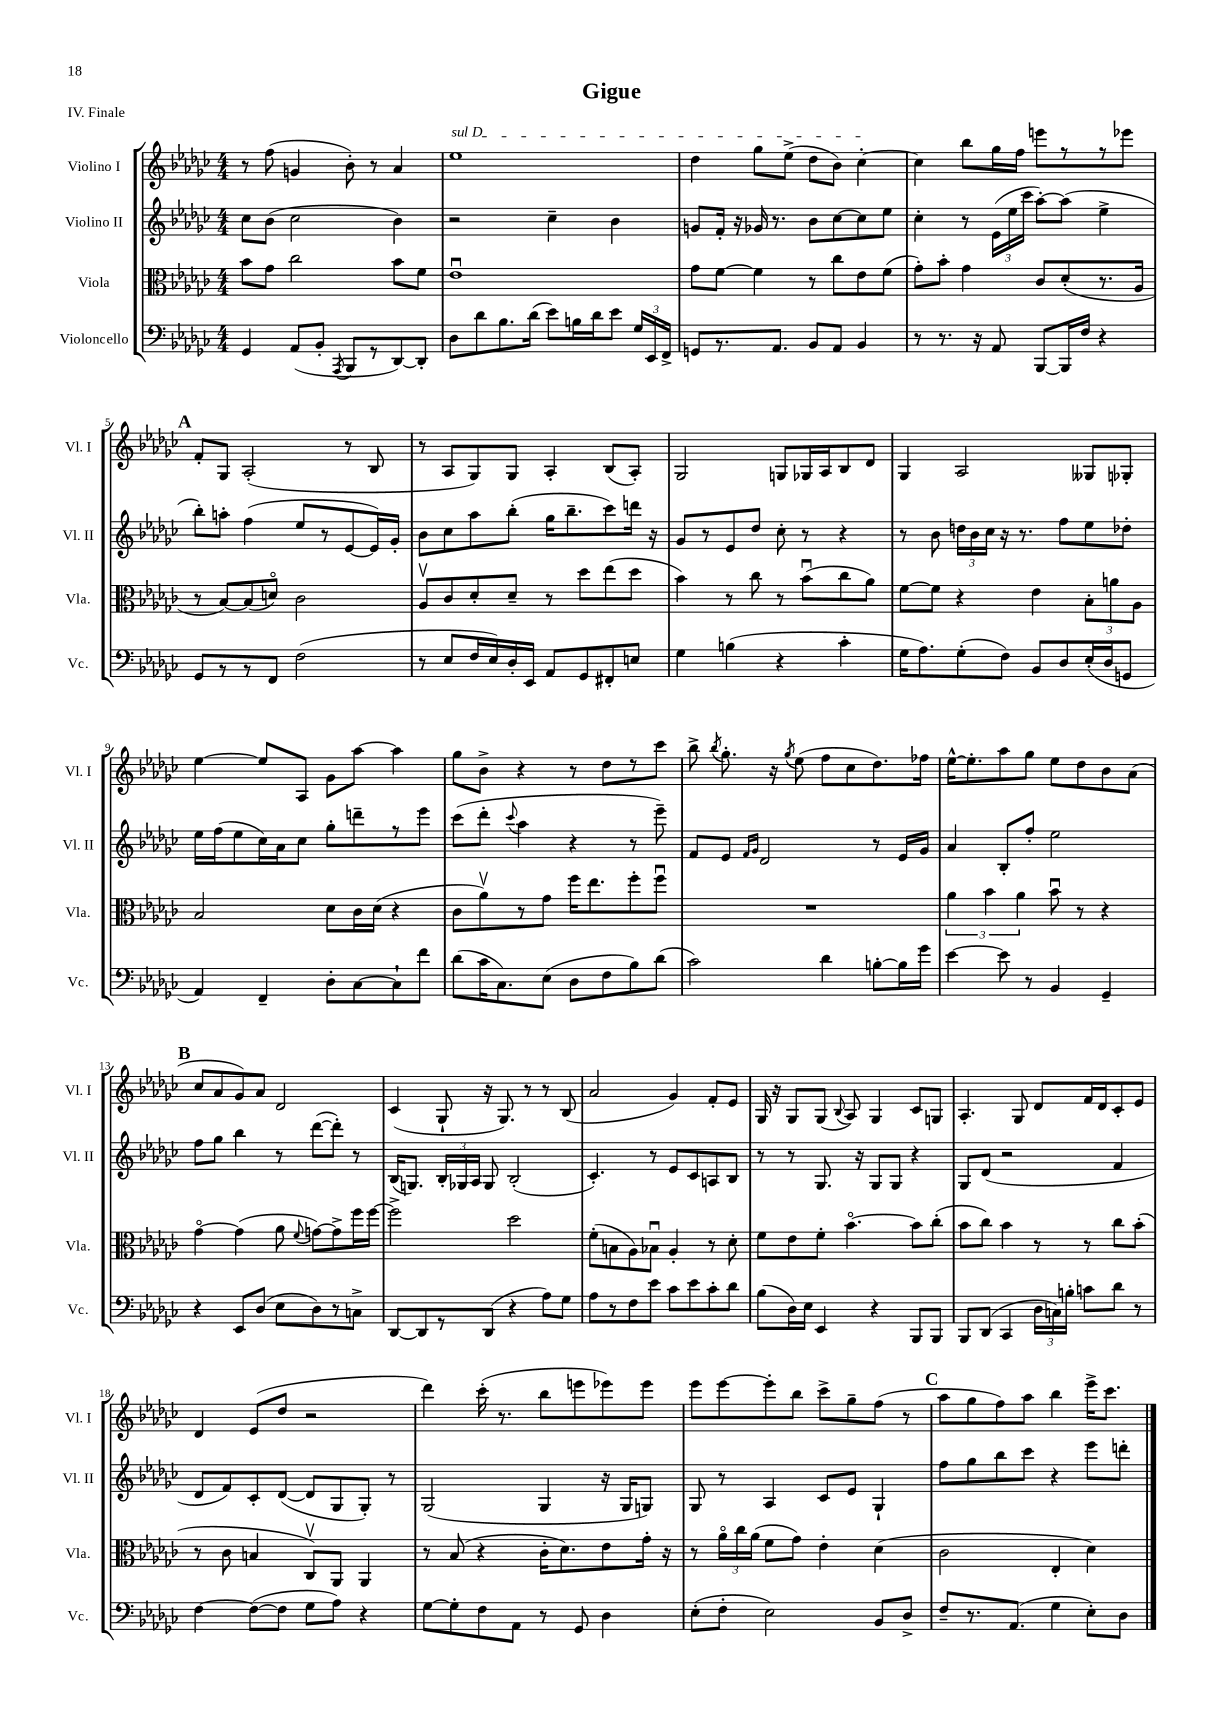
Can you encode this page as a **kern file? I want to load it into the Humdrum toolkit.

**kern	**kern	**kern	**kern
*staff4	*staff3	*staff2	*staff1
*clefF4	*clefC3	*clefG2	*clefG2
*k[b-e-a-d-g-c-]	*k[b-e-a-d-g-c-]	*k[b-e-a-d-g-c-]	*k[b-e-a-d-g-c-]
*M4/4	*M4/4	*M4/4	*M4/4
4GG-	8b-	8cc-	8r
.	8g-	(8b-	(8ff
(8AA-	2cc-	2cc-	4g
8BB-'	.	.	.
8qAAA-	.	.	.
8BBB-	.	.	8b-')
8r	.	.	8r
[8DD-)	8b-	4b-)	4a-
8DD-']	8f	.	.
=	=	=	=
8D-	1e-u	2r	1ee-
8d-	.	.	.
8.B-	.	.	.
(16d-	.	.	.
8e-)	.	4cc-~	.
16B	.	.	.
16d-	.	.	.
8e-	.	4b-	.
24G-	.	.	.
24EE-	.	.	.
24FF^	.	.	.
=	=	=	=
8GG	8g-	8g	4dd-
8.r	[8f	16f'	.
.	.	16r	.
.	4f]	16g-	8gg-
8.AA-	.	8.r	.
.	.	.	(8ee-^
8BB-	8r	8b-	8dd-
8AA-	8cc-	[8cc-	8b-)
4BB-	8e-	8cc-]	[4cc-'
.	(8f	8ee-	.
=	=	=	=
8r	8g-')	4cc-'	4cc-]
8.r	8b-'	.	.
.	4g-	8r	8bb-
16r	.	.	.
8AA-	.	(24e-	16gg-
.	.	24ee-	.
.	.	.	16ff
.	.	24ccc-	.
[8BBB-	8c-	[8aa-')	8eee
16BBB-]	(8d-'	(8aa-]	8r
16F	.	.	.
4r	8.r	4ee-^	8r
.	.	.	8eee-
.	16A-	.	.
=	=	=	=
8GG-	8r	8bb-')	8f'
8r	[8B-)	8aa'	8G-
8r	(8B-]	(4ff	(2A-'
8FF	8do)	.	.
(2F	2c-	8ee-	.
.	.	8r	.
.	.	[8e-	8r
.	.	16e-])	8B-
.	.	16g-'	.
=	=	=	=
8r	8A-v	8b-	8r
8E-	8c-	8cc-	8A-
16F	8d-'	8aa-	8G-)
16E-)	.	.	.
16D-'	8d-~	(8bb-'	8G-
16EE-	.	.	.
8AA-	8r	16gg-	4A-'
.	.	8.bb-~	.
8GG-	8dd-	.	.
8FF#'	(8ee-	8ccc-)	(8B-
8E	8dd-	16ddd	8A-')
.	.	16r	.
=	=	=	=
4G-	4b-)	8g-	2G-
.	.	8r	.
(4B	8r	8e-	.
.	8cc-	8dd-	.
4r	8r	8cc-'	8G
.	(8b-u	8r	16G-
.	.	.	16A-
4c-'	8cc-	4r	8B-
.	8a-)	.	8d-
=	=	=	=
16G-	[8f	8r	4G-
8.A-)	.	.	.
.	8f]	8b-	.
(8G-'	4r	24dd	2A-
.	.	24b-	.
.	.	24cc-	.
8F)	.	16r	.
.	.	8.r	.
8BB-	4e-	.	.
8D-	.	8ff	.
(16E-'	12B-'	8ee-	8G--
16D-	.	.	.
.	12a	.	.
8GG	.	8dd-'	8G-'
.	12A-	.	.
=	=	=	=
4AA-)	2B-	16ee-	[4ee-
.	.	(16ff	.
.	.	8ee-	.
4FF~	.	16cc-)	8ee-]
.	.	16a-	.
.	.	8cc-	8A-
8D-'	8d-	8gg-'	8g-
[8C-	16c-	8ddd~	[8aa-
.	(16d-	.	.
8C-`]	4r	8r	4aa-]
8f	.	8eee-	.
=	=	=	=
(8d-	8c-	(8ccc-	8gg-
16c-	8a-v)	8ddd-'	8b-^
8.C-)	.	.	.
.	.	8qqccc-	.
.	8r	4aa-	4r
(8E-	8g-	.	.
8D-	16ff	4r	8r
.	8.ee-	.	.
8F	.	.	8dd-
8B-)	8ff'	8r	8r
(8d-	8ffu	8eee-~)	8ccc-
=	=	=	=
2c-)	1r	8f	8bb-^
.	.	.	8qbb-
.	.	8e-	8.gg-'
.	.	16qqf	.
.	.	16qqg-	.
.	.	2d-	.
.	.	.	16r
.	.	.	8qgg-
.	.	.	(8ee-
4d-	.	.	8ff
.	.	.	8cc-
[8B'	.	8r	8.dd-)
16B]	.	16e-	.
16g-	.	16g-	16ff-
=	=	=	=
[4e-	6a-	4a-	[16ee-^^
.	.	.	8.ee-']
.	6b-	.	.
8e-]	.	8B-'	8aa-
.	6a-	.	.
8r	.	8ff'	8gg-
4BB-	8b-u	2ee-	8ee-
.	8r	.	8dd-
4GG-~	4r	.	8b-
.	.	.	(8a-
=	=	=	=
4r	[4g-o	8ff	8cc-
.	.	8gg-	8a-
8EE-	(4g-]	4bb-	8g-)
(8D-	.	.	8a-
8E-	8a-	8r	2d-
.	8qqf	.	.
8D-)	[8g)	([8ddd-	.
8r	8g^]	8ddd-'])	.
8C^	16ff	8r	.
.	[16ff	.	.
=	=	=	=
[8DD-	2ff^]	(16B-	(4c-
.	.	8.G)	.
8DD-]	.	.	.
8r	.	24B-'	8G-`
.	.	24G-	.
.	.	24A-	.
(8DD-	.	8G-	16r
.	.	.	8.G-)
4r	2dd-	(2B-'	.
.	.	.	8r
8A-)	.	.	8r
8G-	.	.	(8B-
=	=	=	=
8A-	(8f'	4.c-')	2a-
8r	8B	.	.
8F	8A-)	.	.
8e-	8B-u	8r	.
8c-	4A-'	8e-	4g-)
8e-	.	8c-	.
8c-'	8r	8A	8f'
8d-	8d-'	8B-	8e-
=	=	=	=
(8B-	8f	8r	16G-
.	.	.	16r
16D-)	8e-	8r	8G-
16E-	.	.	.
4EE-	8f'	8.G-	(8G-
.	.	.	8qqB-
.	[4.b-o	.	8A-)
.	.	16r	.
4r	.	8G-	4G-
.	.	8G-	.
8BBB-	8b-]	4r	8c-
8BBB-	(8cc-'	.	8G
=	=	=	=
8BBB-	8b-	8G-	4.A-'
(8DD-	8cc-)	(8d-	.
4CC-	4b-	2r	.
.	.	.	8G-
24D-	8r	.	8d-
24C)	.	.	.
24B'	.	.	.
8c	8r	.	16f
.	.	.	16d-
8d-	8cc-	4f	8c-'
8r	(8b-'	.	8e-
=	=	=	=
[4F	8r	8d-	4d-
.	8c-	8f)	.
(8F_	4B	8c-'	(8e-
8F]	.	([8d-	8dd-
8G-	8C-v)	8d-]	2r
8A-)	8AA-	8G-	.
4r	4AA-	8G-')	.
.	.	8r	.
=	=	=	=
[8G-	8r	(2G-	4ddd-)
8G-']	(8B-	.	.
8F	4r	.	(16ccc-'
.	.	.	8.r
8AA-	.	.	.
8r	16c-'	4G-	8bb-
.	8.d-)	.	.
8GG-	.	.	8eee
4D-	8e-	16r	8eee-)
.	.	16G-	.
.	16g-'	8G)	8eee-
.	16r	.	.
=	=	=	=
(8E-'	8r	8G-	8eee-
8F'	24a-o	8r	[8eee-
.	24cc-	.	.
.	(24a-	.	.
2E-)	8f	4A-	8eee-']
.	8g-)	.	8bb-
.	4e-'	8c-	8ccc-^
.	.	8e-	8gg-~
8BB-	(4d-	4G-`	(8ff
8D-^	.	.	8r
=	=	=	=
8F~	2c-	8ff	8aa-
8.r	.	8gg-	8gg-
.	.	8bb-	8ff)
(8.AA-	.	.	.
.	.	8ccc-	8aa-
4G-	4E-'	4r	4bb-
8E-')	4d-)	8eee-	16eee-^
.	.	.	8.ccc-
8D-	.	8ddd'	.
==	==	==	==
*-	*-	*-	*-
